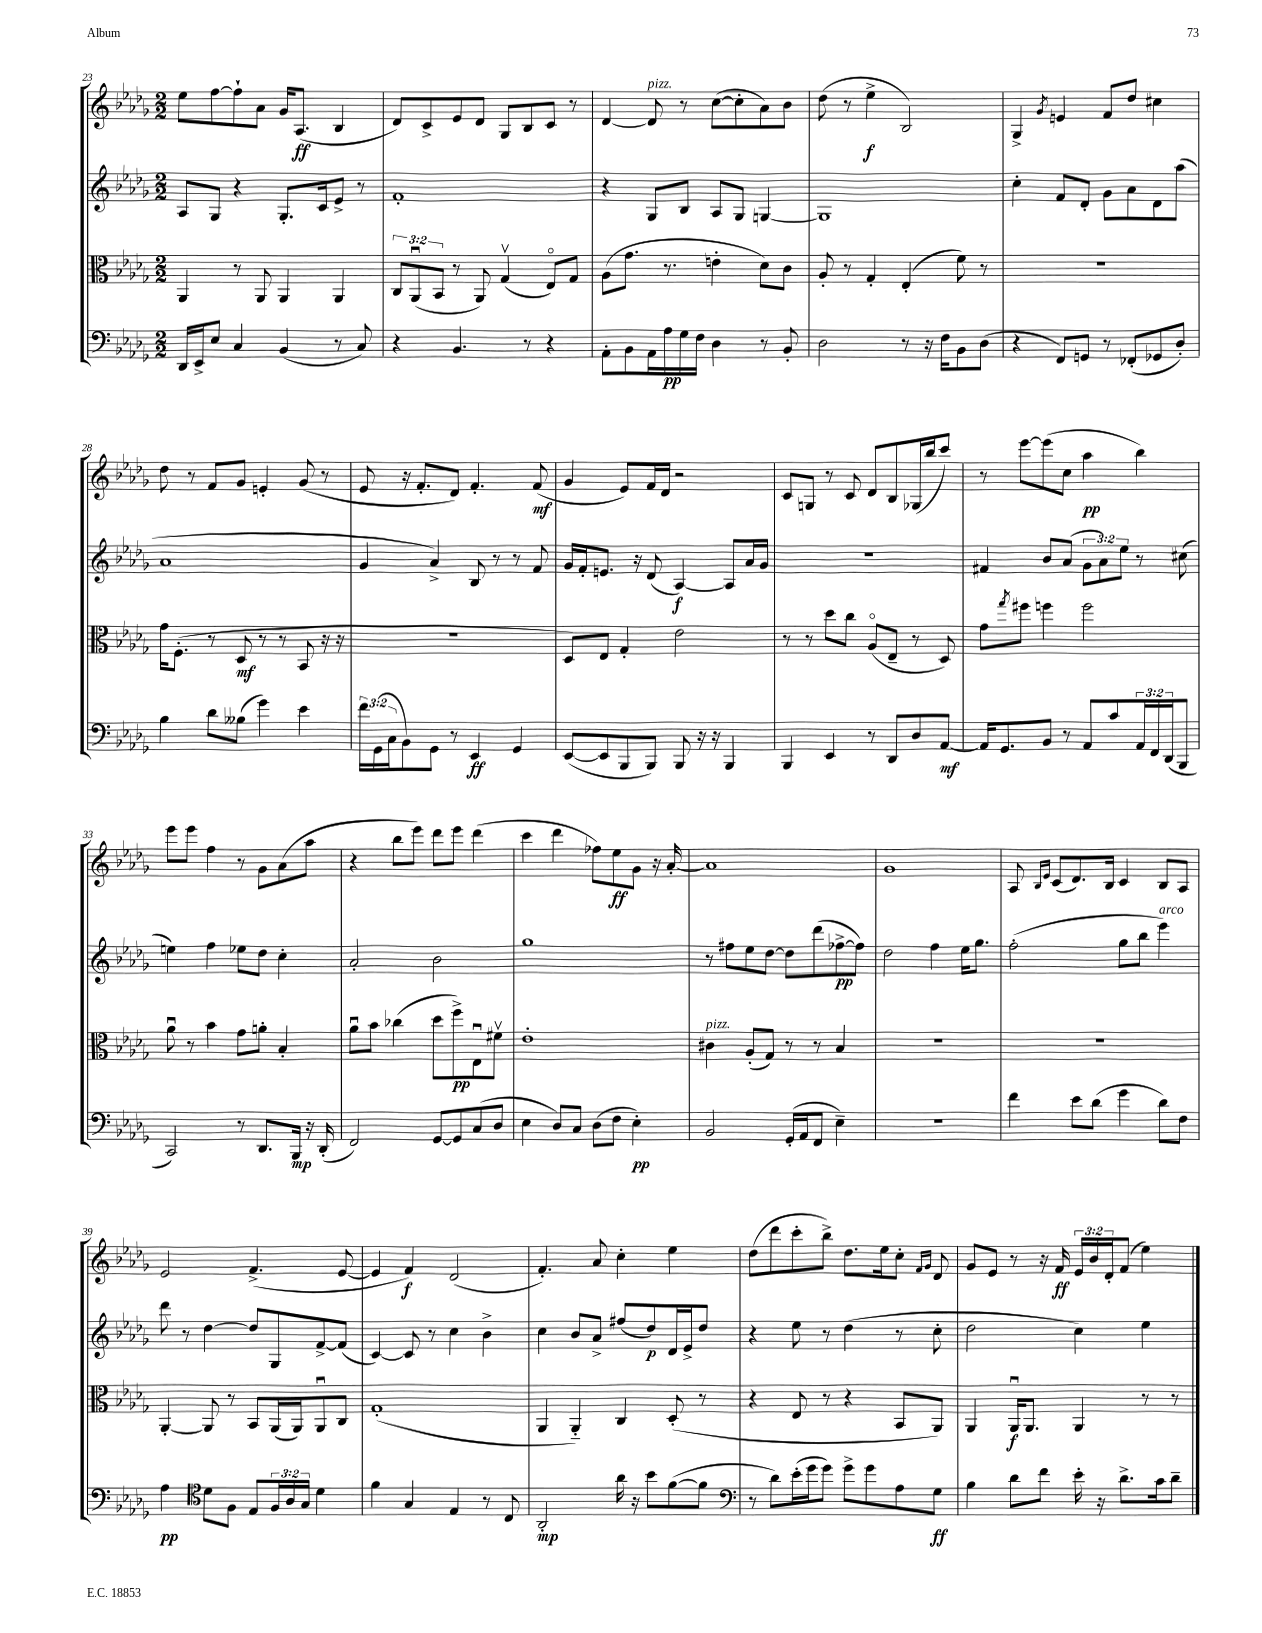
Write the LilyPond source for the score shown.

<<
\new StaffGroup <<
\new Staff = "s0" {
    \clef treble \key des \major \numericTimeSignature \time 2/2 \override Staff.TupletNumber.text = #tuplet-number::calc-fraction-text
    ees''8 f''8~ f''8-! aes'8 ges'16 aes8.\ff( bes4 |
    des'8) c'8-> ees'8 des'8 ges8 bes8 c'8 r8 |
    des'4~ des'8^\markup { \italic "pizz." } r8 c''8~( c''8-. aes'8) bes'8 |
    des''8( r8 ees''4->\f bes2) |
    ges4-> \acciaccatura { ges'8 } e'4 f'8 des''8 cis''4 |
    des''8 r8 f'8 ges'8 e'4-. ges'8( r8 |
    ees'8 r16 f'8.-. des'8) f'4.-. f'8\mf( |
    ges'4 ees'8) f'16 des'16 r2 |
    c'8 g8 r8 c'8 des'8 bes8 ges16( bes''16 c'''8) |
    r8 ees'''8~ ees'''8( c''8 aes''4\pp bes''4) |
    ees'''8 ees'''8 f''4 r8 ges'8 aes'8( aes''8 |
    r4 bes''8 ees'''8) des'''8 ees'''8 des'''4( |
    c'''4 des'''4 fes''8) ees''8\ff ges'8 r16 aes'16~-. |
    aes'1 |
    ges'1 |
    aes8 \grace { bes16 ees'16 } c'8( des'8.) bes16 c'4 bes8 aes8 |
    ees'2 f'4.->( ees'8~ |
    ees'4 f'4\f) des'2( |
    f'4.-.) aes'8 c''4-. ees''4 |
    des''8( des'''8 c'''8-. bes''8->) des''8. ees''16 c''8-. \grace { f'16 ges'16 } des'8 |
    ges'8 ees'8 r8 r16 f'16\ff \tuplet 3/2 { ees'16 bes'16 des'16-. } f'8( ees''4) \bar "|." |
}
\new Staff = "s1" {
    \clef treble \key des \major \numericTimeSignature \time 2/2 \override Staff.TupletNumber.text = #tuplet-number::calc-fraction-text
    aes8 ges8 r4 ges8.-. c'16 ees'8-> r8 |
    f'1-. |
    r4 ges8 bes8 aes8 ges8 g4~ |
    g1 |
    c''4-. f'8 des'8-. ges'8 aes'8 des'8 aes''8( |
    aes'1 |
    ges'4 aes'4->) bes8 r8 r8 f'8 |
    ges'16 f'16-. e'8. r16 des'8( aes4~\f) aes8 aes'16 ges'16 |
    r1 |
    fis'4 bes'8 aes'8( \tuplet 3/2 { ges'8 aes'8) ees''8 } r8 cis''8( |
    e''4) f''4 ees''8 des''8 c''4-. |
    aes'2-. bes'2 |
    ges''1 |
    r8 fis''8 ees''8 des''8~ des''8 des'''8( fes''8~->\pp fes''8) |
    des''2 f''4 ees''16 ges''8. |
    f''2-.( ges''8 bes''8 ees'''4^\markup { \italic "arco" }) |
    des'''8 r8 des''4~ des''8 ges8 f'8~-> f'8( |
    c'4~) c'8 r8 c''4 bes'4-> |
    c''4 bes'8 aes'8-> fis''8( des''8\p) des'16 ees'16-> des''8 |
    r4 ees''8 r8 des''4( r8 c''8-. |
    des''2 c''4) ees''4 \bar "|." |
}
\new Staff = "s2" {
    \clef alto \key des \major \numericTimeSignature \time 2/2 \override Staff.TupletNumber.text = #tuplet-number::calc-fraction-text
    aes,4 r8 aes,8 aes,4 aes,4 |
    \tuplet 3/2 { c8 aes,8\downbow( bes,8 } r8 aes,8) ges4\upbow( ees8\flageolet) ges8 |
    aes8( ges'8. r8. e'4-. des'8) c'8 |
    aes8-. r8 ges4-. ees4-.( f'8) r8 |
    r1 |
    ges'16 f8.-.( r8 des8\mf r8 r8 bes,8 r16 r16 |
    R1 |
    des8) ees8 ges4-. ees'2 |
    r8 r8 des''8 c''8 aes8\flageolet( ees8-- r8 des8) |
    ges'8 \acciaccatura { ges''8 } fis''8 f''4 f''2 |
    aes'8\downbow r8 bes'4 ges'8 a'8-. bes4-. |
    aes'8\downbow bes'8 ces''4( des''8 f''8->\pp) ees8\downbow fis'8\upbow |
    ees'1-. |
    cis'4^\markup { \italic "pizz." } aes8-.( ges8) r8 r8 bes4 |
    R1 |
    R1 |
    aes,4~-. aes,8 r8 bes,8 aes,16( aes,16) aes,8\downbow c8 |
    ges1-.( |
    aes,4 aes,4-_) c4 des8-.( r8 |
    r4 ees8 r8 r4 bes,8 aes,8) |
    aes,4 aes,16\downbow\f aes,8. aes,4 r8 r8 \bar "|." |
}
\new Staff = "s3" {
    \clef bass \key des \major \numericTimeSignature \time 2/2 \override Staff.TupletNumber.text = #tuplet-number::calc-fraction-text
    des,16 ees,16-> ees8 c4 bes,4( r8 c8) |
    r4 bes,4. r8 r4 |
    aes,8-. bes,8 aes,16 aes16\pp ges16 f16 des4 r8 bes,8-. |
    des2 r8 r16 f16 bes,8 des8( |
    r4 f,8) g,8 r8 fes,8-.( ges,8 des8-.) |
    bes4 des'8 beses8( ges'4) ees'4 |
    \tuplet 3/2 { f'16 ges,16( c16 } bes,8) ges,8 r8 ees,4\ff ges,4 |
    ees,8~( ees,8 bes,,8 bes,,8) bes,,8 r16 r16 bes,,4 |
    bes,,4 ees,4 r8 des,8 des8 aes,8~\mf |
    aes,16 ges,8. bes,8 r8 aes,8 c'8 \tuplet 3/2 { aes,16 f,16 des,16( } bes,,8 |
    c,2) r8 des,8. bes,,16\mp r16 des,16-.( |
    f,2) ges,8~ ges,8 c8( des8 |
    ees4 des8) c8 des8( f8 ees4-.\pp) |
    bes,2 ges,16-.( aes,16 f,8 ees4--) |
    R1 |
    f'4 ees'8 des'8( ges'4 des'8) f8 |
    aes4\pp \clef tenor des'8 f8 ees8 \tuplet 3/2 { f16 aes16 ges16 } des'4 |
    f'4 ges4 ees4 r8 c8 |
    aes,2-.\mp aes'16 r16 bes'8 f'8~( f'8 |
    \clef bass r8 des'8) ees'16-.( ges'16 ges'8) ges'8-> ges'8 aes8 ges8\ff |
    bes4 des'8 f'8 ees'16-. r16 des'8.-> c'16 des'8-- \bar "|." |
}
>>
>>
\layout { \context { \Score currentBarNumber = #23 } }
